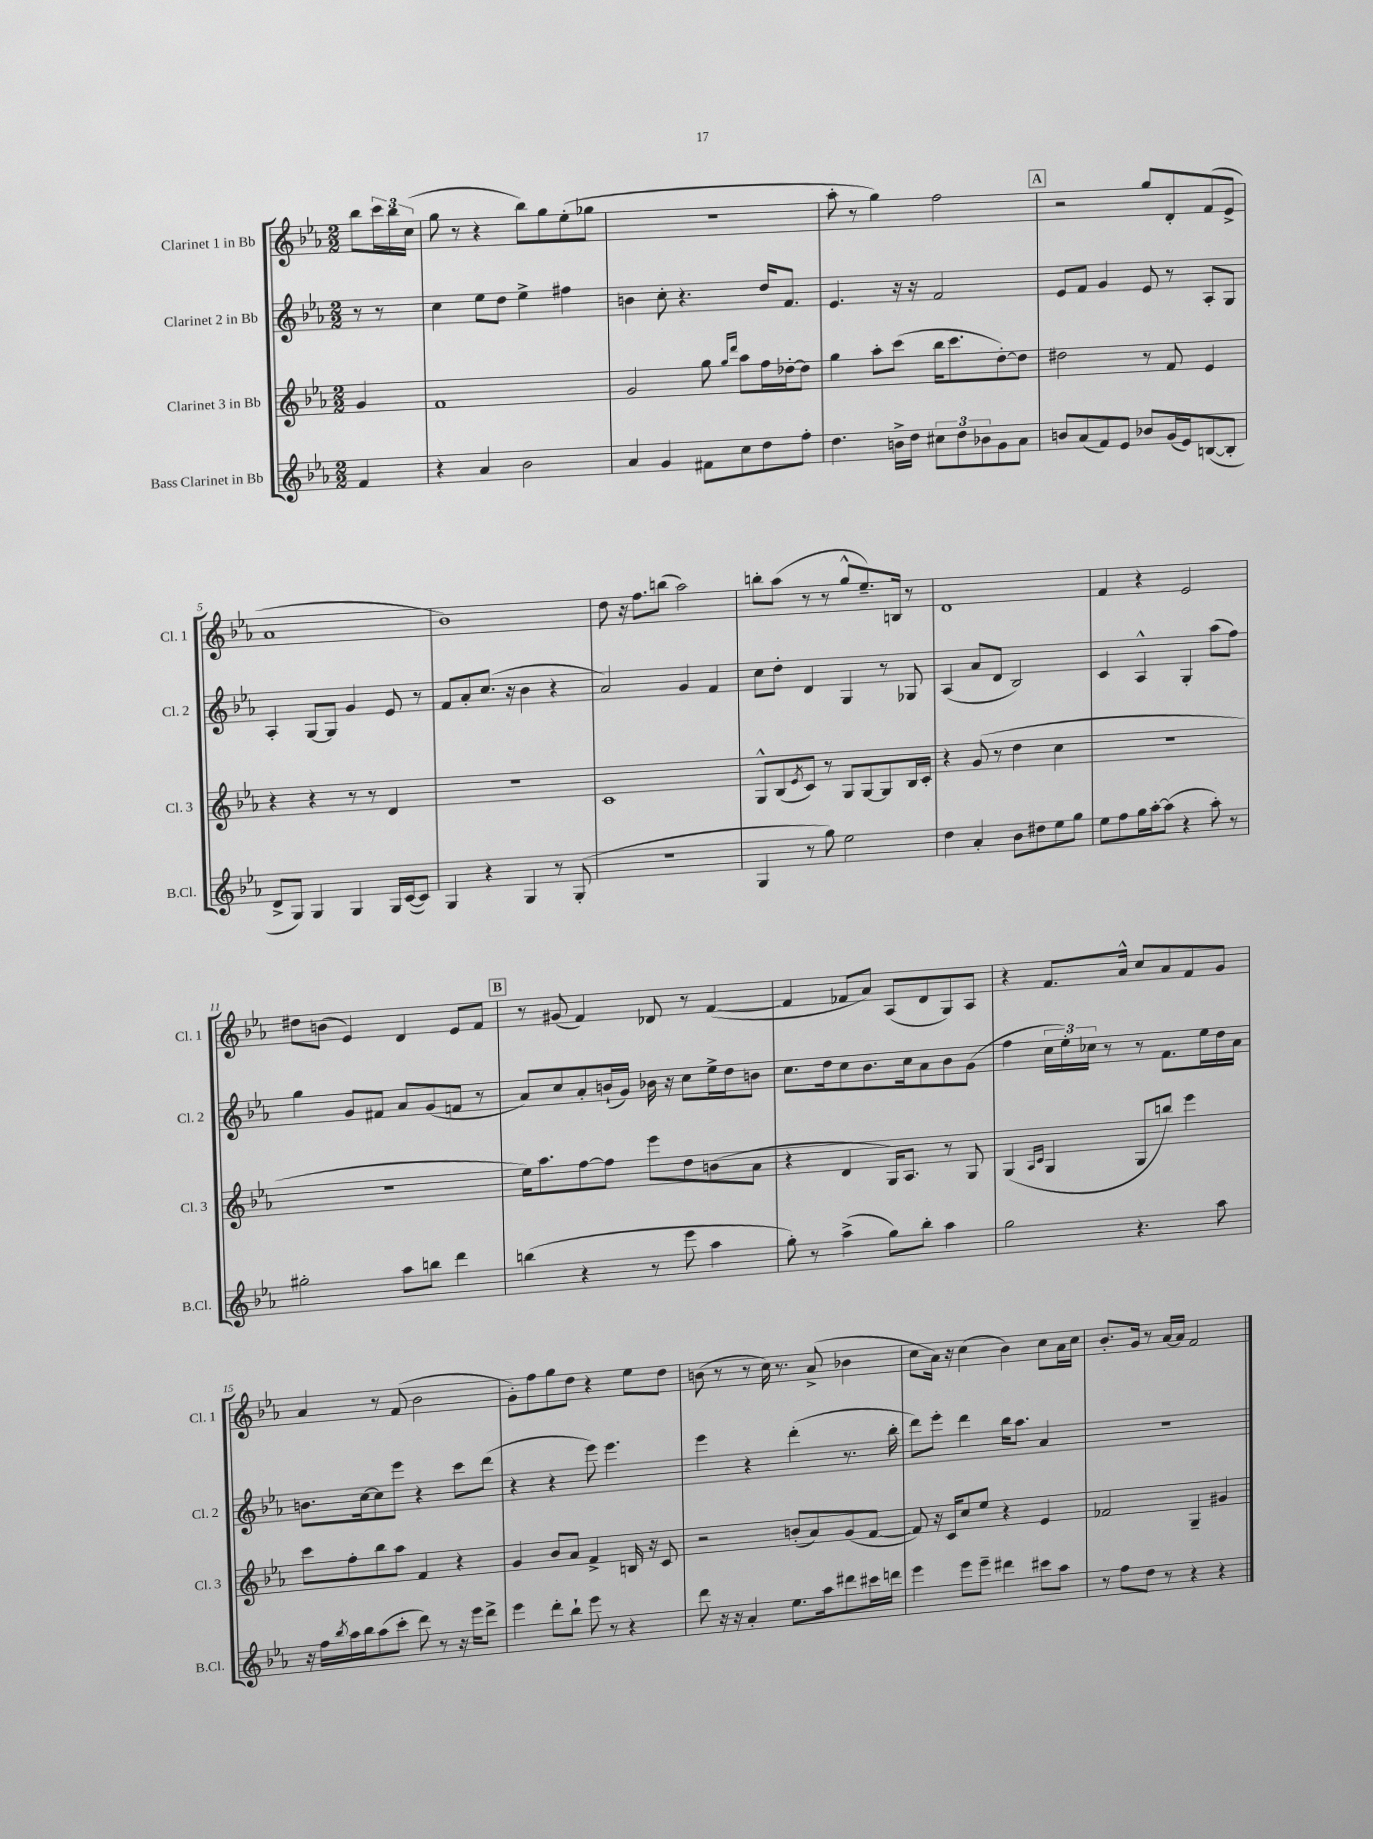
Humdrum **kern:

**kern	**kern	**kern	**kern
*staff4	*staff3	*staff2	*staff1
*clefG2	*clefG2	*clefG2	*clefG2
*k[b-e-a-]	*k[b-e-a-]	*k[b-e-a-]	*k[b-e-a-]
*M2/2	*M2/2	*M2/2	*M2/2
4f	4g	8r	8bb-
.	.	8r	24ccc
.	.	.	24bb-
.	.	.	(24cc
=	=	=	=
4r	1f	4cc	8gg
.	.	.	8r
4a-	.	8ee-	4r
.	.	8dd	.
2b-	.	4ee-^	8bb-)
.	.	.	8gg
.	.	4ff#	(8ee-'
.	.	.	8gg-
=	=	=	=
4a-	2g	4b	1r
4g	.	8cc'	.
.	.	4.r	.
8f#	8gg	.	.
.	16qqgg	.	.
.	16qqddd	.	.
8cc	8aa-	.	.
8dd	16ff	16dd	.
.	[16dd-'	8.f	.
8ff'	8dd-]	.	.
=	=	=	=
4.dd	4gg	4.e-	8aa-'
.	.	.	8r
.	8aa-'	.	4gg)
16b^	(8ccc	16r	.
16dd	.	16r	.
12cc#	16bb-	2f	2ff
.	8.ccc	.	.
12dd	.	.	.
12b-	.	.	.
8g	[8dd')	.	.
8a-	8dd]	.	.
=	=	=	=
8b	2dd#	8e-	2r
(8a-	.	8f	.
8f)	.	4g	.
8e-	.	.	.
8b-	8r	8e-	8gg
(16g	8f	8r	8d'
16e-)	.	.	.
([8B	4e-	8A-'	(8f
8B']	.	8G	8e-^
=	=	=	=
8d^	4r	4A-'	1a-
8G)	.	.	.
4G	4r	[8G	.
.	.	8G]	.
4G	8r	4g	.
.	8r	.	.
16G	4d	8e-	.
([16c	.	.	.
8c])	.	8r	.
=	=	=	=
4G	1r	8f	1b-)
.	.	8a-'	.
4r	.	(8.cc	.
.	.	16r	.
4G	.	4b-	.
8r	.	4r	.
(8G'	.	.	.
=	=	=	=
1r	1c	2a-)	8dd
.	.	.	16r
.	.	.	8.ff
.	.	.	(8bb
.	.	4g	2aa-)
.	.	4f	.
=	=	=	=
4G	8G^^	8cc	8bb'
.	(8B-	8dd'	(8aa-
.	8qe-	.	.
8r	8c)	4d	8r
8gg)	8r	.	8r
2ee-	8G	4G	8gg^^
.	[8G	.	8.ee-~)
.	8G]	8r	.
.	.	.	16B
.	16B-	8G-	8r
.	16c'	.	.
=	=	=	=
4dd	4r	(4A-	1d
4a-'	(8g	8a-	.
.	8r	8d	.
8b-	4dd	2B-)	.
8dd#	.	.	.
8ee-	4cc	.	.
8gg	.	.	.
=	=	=	=
8ee-	1r	4c	4f
8ff	.	.	.
16gg	.	4A-^^	4r
[16aa-'	.	.	.
(8aa-]	.	.	.
4r	.	4G'	2e-
8aa-')	.	(8aa-	.
8r	.	8ff)	.
=	=	=	=
2gg#'	1r	4gg	8dd#
.	.	.	(8b
.	.	8g	4e-)
.	.	8f#	.
8aa-	.	8a-	4d
8bb	.	(8g	.
4ddd	.	8f	8e-
.	.	8r	8f
=	=	=	=
(4bb	16ee-)	8a-)	8r
.	8.aa-	.	.
.	.	8cc	(8g#
4r	[8ff	8a-'	4f)
.	8ff]	(16b`	.
.	.	16g)	.
8r	8eee-	16b-	8d-
.	.	16r	.
8eee-	8dd	8cc	8r
4aa-	(8b	16ee-^	([4f
.	.	16dd	.
.	8a-	8b	.
=	=	=	=
8gg')	4r	8.cc	4f]
8r	.	.	.
.	.	16dd	.
(4aa-^	4d	8cc	8f-
.	.	8.b-	8a-)
8gg)	16G)	.	(8A-
.	8.A-	16cc	.
8bb-'	.	8a-	8d
4aa-	8r	8b-	8G)
.	8G	(8g	8A-
=	=	=	=
2gg	(4G	4ff	4r
.	16qqA-	.	.
.	16qqc	.	.
.	4G	24cc	8.f
.	.	24ee-')	.
.	.	24cc-	.
.	.	8r	.
.	.	.	16a-^^
4.r	8G	8r	8cc
.	8bb)	8.f	8a-
.	4eee-	.	8f
.	.	16ee-	.
8aa-	.	16dd	8g
.	.	16a-	.
=	=	=	=
16r	8ccc	8.b	4a-
16ff	.	.	.
8qbb-	.	.	.
16aa-	8ff'	.	.
16bb-	.	[16cc	.
(8aa-	8bb-	8cc]	8r
8ccc'	8aa-	8eee-	(8f
8ddd)	4f	4r	2b-
8r	.	.	.
16r	4r	8ccc	.
16eee-	.	.	.
8ddd^	.	(8ddd	.
=	=	=	=
4eee-	4g	4r	8g')
.	.	.	8ff
8ddd'	8b-	4r	8gg
8bb-`	8a-	.	8dd
8eee-	4f^	8eee-)	4r
8r	.	4.eee-	.
4r	16B	.	8ee-
.	16r	.	.
.	8c	.	8dd
=	=	=	=
8ddd	2r	4eee-	(8b
16r	.	.	8r
16r	.	.	.
4a-'	.	4r	8r
.	.	.	16cc)
.	.	.	8.r
8.ee-	(8b'	(4ddd'	.
.	8a-)	.	(8a-^
16aa-	.	.	.
8ddd#	(8g	8.r	4b-
16ccc#	[8f	.	.
16ddd	.	16bb-'	.
=	=	=	=
4eee-	8f])	8ddd)	8cc
.	16r	8eee-'	16a-)
.	16c	.	16r
8eee-	8cc	4ddd	(4cc
8eee-~	8ee-	.	.
4ddd#	4r	16bb-	4b-)
.	.	8.aa-	.
8ccc#	4e-	4a-	8cc
8aa-	.	.	16a-
.	.	.	16cc
=	=	=	=
8r	2f-	1r	8.b-'
8ff	.	.	.
.	.	.	16g
8dd	.	.	8r
8r	.	.	[16a-
.	.	.	16a-]
4r	4G~	.	2f
4r	4g#	.	.
==	==	==	==
*-	*-	*-	*-
